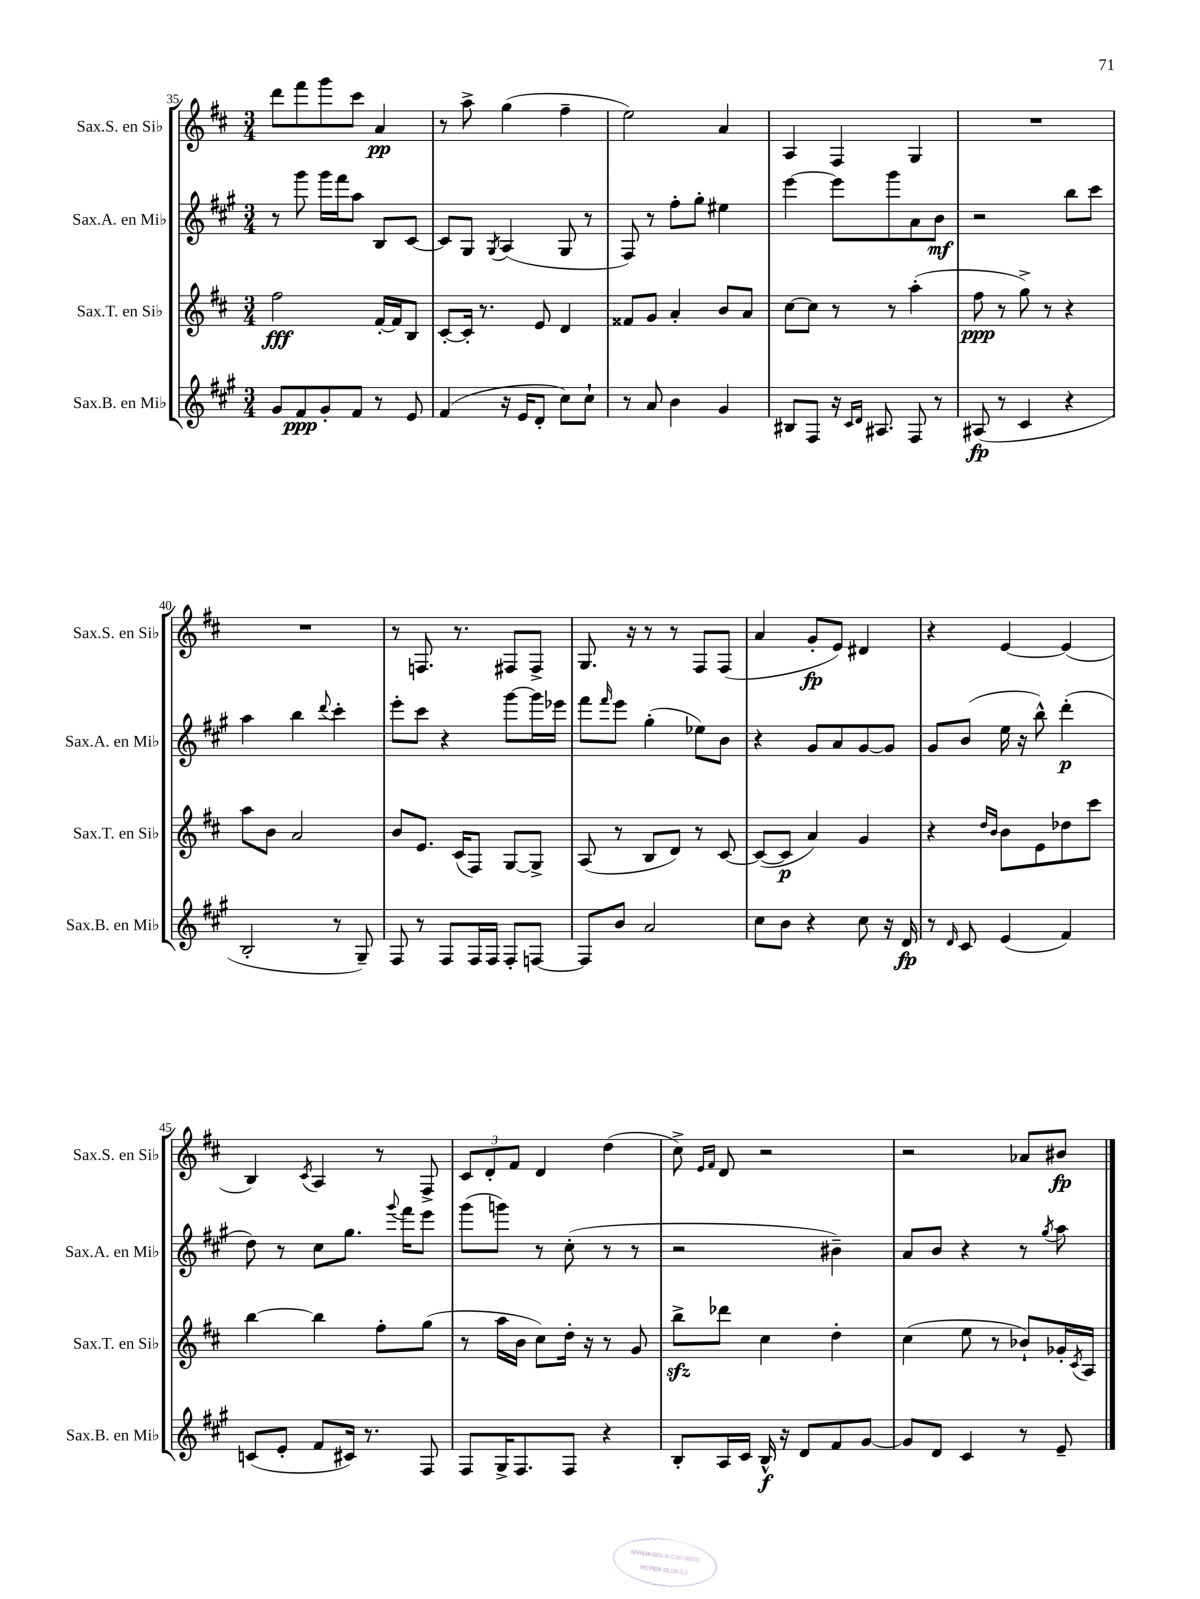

**kern	**dynam	**kern	**dynam	**kern	**dynam	**kern	**dynam
*part4	*part4	*part3	*part3	*part2	*part2	*part1	*part1
*staff4	*staff4	*staff3	*staff3	*staff2	*staff2	*staff1	*staff1
*I"Sax.B. en Mi♭	*	*I"Sax.T. en Si♭	*	*I"Sax.A. en Mi♭	*	*I"Sax.S. en Si♭	*
*I'Sax.B. en Mi♭	*	*I'Sax.T. en Si♭	*	*I'Sax.A. en Mi♭	*	*I'Sax.S. en Si♭	*
*clefG2	*	*clefG2	*	*clefG2	*	*clefG2	*
*k[f#c#g#]	*	*k[f#c#]	*	*k[f#c#g#]	*	*k[f#c#]	*
*M3/4	*	*M3/4	*	*M3/4	*	*M3/4	*
=35	=35	=35	=35	=35	=35	=35	=35
8g#/L	.	2ff#\	fff	8r	.	8ddd\L	.
8f#/	ppp	.	.	8ggg#\	.	8fff#\	.
8g#'/	.	.	.	16ggg#\LL	.	8ggg\	.
.	.	.	.	16fff#\J	.	.	.
8f#/J	.	.	.	8aa\J	.	8ccc#\J	.
8r	.	[16f#'/LL	.	8B/L	.	4a/	pp
.	.	16f#/J]	.	.	.	.	.
8e/	.	8B/J	.	[8c#/J	.	.	.
=36	=36	=36	=36	=36	=36	=36	=36
(4f#/	.	[8c#'/L	.	8c#/L]	.	8r	.
.	.	16c#'/Jk]	.	8G#/J	.	8aa^\	.
.	.	8.r	.	.	.	.	.
.	.	.	.	8qG#/	.	.	.
16r	.	.	.	(4A/	.	(4gg\	.
16e/KL	.	.	.	.	.	.	.
8d'/J	.	8e/	.	.	.	.	.
8cc#\L)	.	4d/	.	8G#/	.	4ff#~\	.
8cc#`\J	.	.	.	8r	.	.	.
=37	=37	=37	=37	=37	=37	=37	=37
8r	.	8f##X/L	.	8F#/)	.	2ee\)	.
8a/	.	8g/J	.	8r	.	.	.
4b\	.	4a'/	.	8ff#'\L	.	.	.
.	.	.	.	8gg#'\J	.	.	.
4g#/	.	8b/L	.	4ee#X\	.	4a/	.
.	.	8a/J	.	.	.	.	.
=38	=38	=38	=38	=38	=38	=38	=38
8B#X/L	.	[8cc#\L	.	[4eee\	.	4A/	.
8F#/J	.	8cc#\J]	.	.	.	.	.
16r	.	8r	.	8eee\L]	.	4F#/	.
16qqc#/LL	.	.	.	.	.	.	.
16qqd/JJ	.	.	.	.	.	.	.
8.A#X/	.	.	.	.	.	.	.
.	.	8r	.	8ggg#\	.	.	.
8F#/	.	(4aa'\	.	8a\	.	4G/	.
8r	.	.	.	8b\J	mf	.	.
=39	=39	=39	=39	=39	=39	=39	=39
(8A#X/	fp	8ff#\	ppp	2r	.	2.r	.
8r	.	8r	.	.	.	.	.
4c#/	.	8gg^\)	.	.	.	.	.
.	.	8r	.	.	.	.	.
4r	.	4r	.	8bb\L	.	.	.
.	.	.	.	8ccc#\J	.	.	.
!!LO:LB:g=z
=40	=40	=40	=40	=40	=40	=40	=40
2B'/	.	8aa\L	.	4aa\	.	2.r	.
.	.	8b\J	.	.	.	.	.
.	.	2a/	.	4bb\	.	.	.
.	.	.	.	8qqddd/	.	.	.
8r	.	.	.	4ccc#'\	.	.	.
8G#~/)	.	.	.	.	.	.	.
=41	=41	=41	=41	=41	=41	=41	=41
8F#/	.	8b/L	.	8eee'\L	.	8r	.
8r	.	8.e/J	.	8ccc#\J	.	8.Fn/	.
8F#/L	.	.	.	4r	.	.	.
.	.	(16c#/KL	.	.	.	8.r	.
16F#/L	.	8F#/J)	.	.	.	.	.
16F#/JJ	.	.	.	.	.	.	.
8F#'/L	.	[8G/L	.	[8ggg#\L	.	8F#X/L	.
[8Fn/J	.	8G^/J]	.	16ggg#\L]	.	8F#^/J	.
.	.	.	.	16eee-X\JJ	.	.	.
=42	=42	=42	=42	=42	=42	=42	=42
8F/L]	.	(8A/	.	8fff#\L	.	8.G/	.
.	.	.	.	16qqfff#/	.	.	.
8b/J	.	8r	.	8eee\J	.	.	.
.	.	.	.	.	.	16r	.
2a/	.	8B/L	.	(4gg#'\	.	8r	.
.	.	8d/J)	.	.	.	8r	.
.	.	8r	.	8ee-X\L)	.	8F#/L	.
.	.	[8c#/	.	8b\J	.	(8F#/J	.
=43	=43	=43	=43	=43	=43	=43	=43
8cc#\L	.	(8c#/L_	.	4r	.	4a/	.
8b\J	.	8c#/J]	p	.	.	.	.
4r	.	4a/)	.	8g#/L	.	8g'/L	fp
.	.	.	.	8a/	.	8e/J)	.
8cc#\	.	4g/	.	[8g#/	.	4d#X/	.
16r	.	.	.	8g#/J]	.	.	.
16d/	fp	.	.	.	.	.	.
=44	=44	=44	=44	=44	=44	=44	=44
8r	.	4r	.	8g#/L	.	4r	.
16qqd/	.	.	.	.	.	.	.
8c#/	.	.	.	(8b/J	.	.	.
.	.	16qqdd/LL	.	.	.	.	.
.	.	16qqb/JJ	.	.	.	.	.
(4e/	.	8b\L	.	16ee\	.	[4e/	.
.	.	.	.	16r	.	.	.
.	.	8e\	.	8bb^^\)	.	.	.
4f#/)	.	8dd-X\	.	(4ddd'\	p	(4e/]	.
.	.	8ccc#\J	.	.	.	.	.
!!LO:LB:g=z
=45	=45	=45	=45	=45	=45	=45	=45
(8cn/L	.	[4bb\	.	8dd\)	.	4B/)	.
8e'/J	.	.	.	8r	.	.	.
.	.	.	.	.	.	8qc#/	.
8f#/L	.	4bb\]	.	8cc#\L	.	4A/	.
16c#X/Jk)	.	.	.	8.gg#\J	.	.	.
8.r	.	.	.	.	.	.	.
.	.	8ff#'\L	.	.	.	8r	.
.	.	.	.	8qqggg#/	.	.	.
.	.	.	.	16fff#\KL	.	.	.
8F#/	.	(8gg\J	.	8eee\J	.	8F#^/	.
=46	=46	=46	=46	=46	=46	=46	=46
8F#/L	.	8r	.	(8ggg#\L	.	12c#/L	.
.	.	.	.	.	.	12d'/	.
16G#^/K	.	16aa\LL	.	8gggn\J)	.	.	.
.	.	.	.	.	.	12f#/J	.
8.F#/	.	16b\JJ	.	.	.	.	.
.	.	8cc#\L)	.	8r	.	4d/	.
8F#/J	.	16dd'\Jk	.	(8cc#'\	.	.	.
.	.	16r	.	.	.	.	.
4r	.	8r	.	8r	.	(4dd\	.
.	.	8g/	.	8r	.	.	.
=47	=47	=47	=47	=47	=47	=47	=47
8B'/L	.	8bbzz^\L	.	2r	.	8cc#^\)	.
.	.	.	.	.	.	16qqe/LL	.
.	.	.	.	.	.	16qqf#/JJ	.
16A/L	.	8ddd-X\J	.	.	.	8d/	.
16c#/JJ	.	.	.	.	.	.	.
16B^^/	f	4cc#\	.	.	.	2r	.
16r	.	.	.	.	.	.	.
8d/L	.	.	.	.	.	.	.
8f#/	.	4dd'\	.	4b#X~\)	.	.	.
[8g#/J	.	.	.	.	.	.	.
=48	=48	=48	=48	=48	=48	=48	=48
8g#/L]	.	(4cc#\	.	8a/L	.	2r	.
8d/J	.	.	.	8b/J	.	.	.
4c#/	.	8ee\	.	4r	.	.	.
.	.	8r	.	.	.	.	.
8r	.	8b-X`/L)	.	8r	.	8a-X/L	.
.	.	.	.	8qgg#/	.	.	.
8e~/	.	16g-X'/L	.	8aa\	.	8b#X/J	fp
.	.	8qc#/	.	.	.	.	.
.	.	16A/JJ	.	.	.	.	.
==	==	==	==	==	==	==	==
*-	*-	*-	*-	*-	*-	*-	*-
